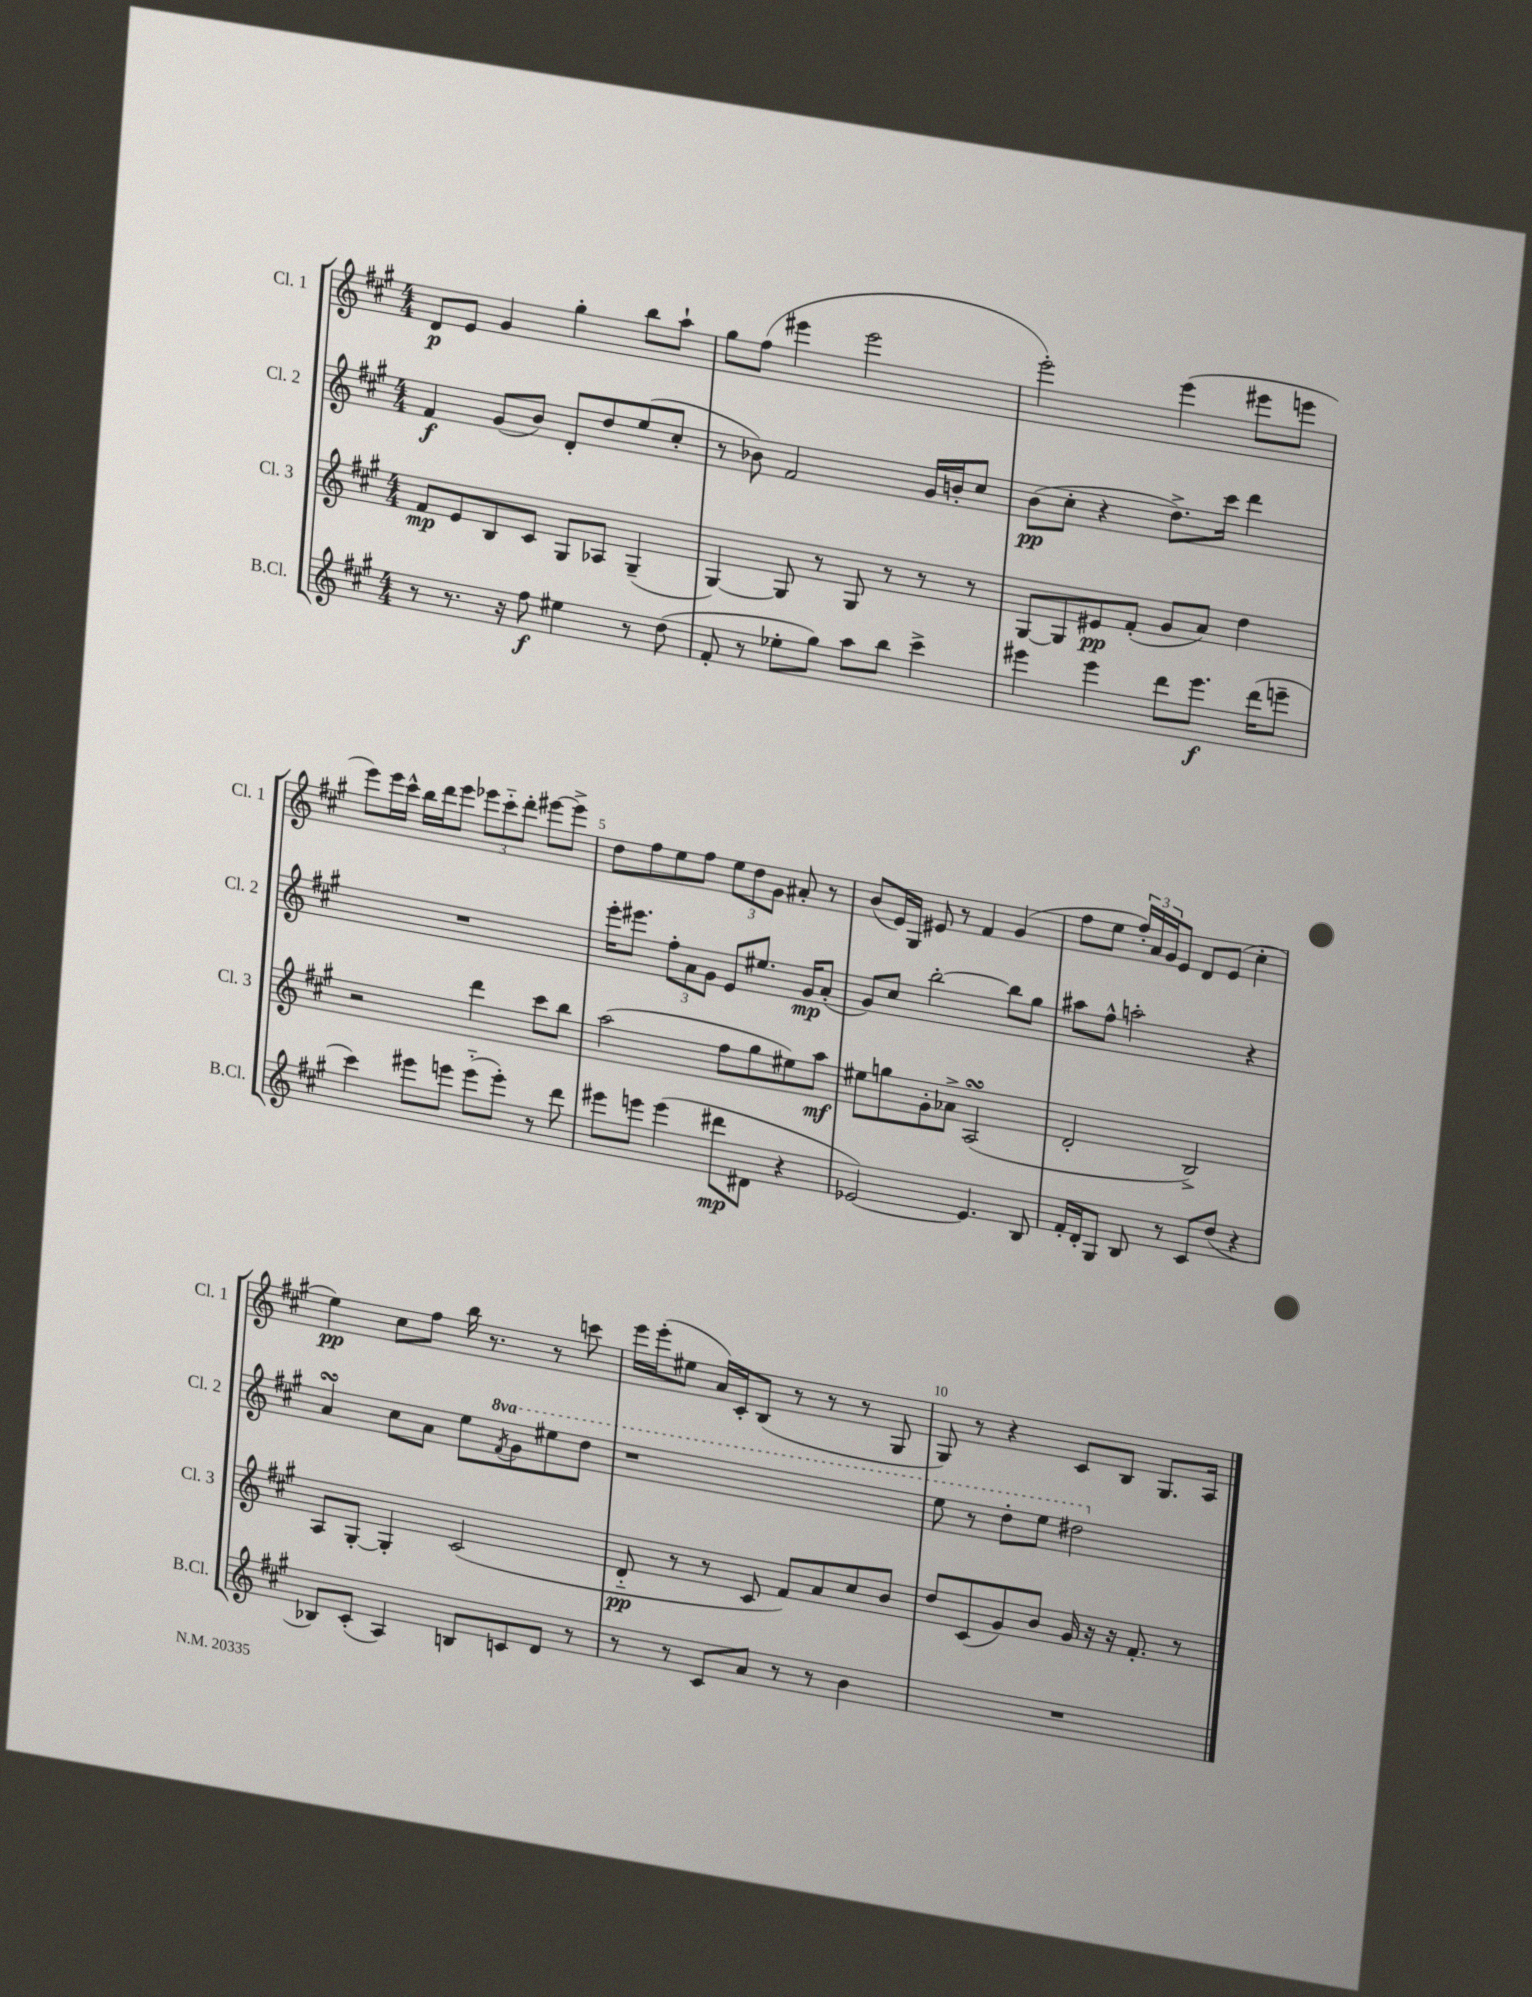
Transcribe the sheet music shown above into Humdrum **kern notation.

**kern	**kern	**kern	**kern
*staff4	*staff3	*staff2	*staff1
*clefG2	*clefG2	*clefG2	*clefG2
*k[f#c#g#]	*k[f#c#g#]	*k[f#c#g#]	*k[f#c#g#]
*M4/4	*M4/4	*M4/4	*M4/4
8r	8f#	4f#	8d
8.r	8e	.	8e
.	8B	(8g#	4g#
16r	.	.	.
8ff#	8c#	8b)	.
4ee#	8G#	8d'	4gg#'
.	8A-	8dd	.
8r	(4G#~	(8ee	8bb
(8dd	.	8cc#'	8aa`
=	=	=	=
8f#'	[4G#)	8r	8gg#
8r	.	8b-)	(8ff#
8ee-'	8G#]	2f#	4eee#
8gg#)	8r	.	.
8aa	8G#	.	2eee#
8bb	8r	.	.
4ccc#^	8r	16g#	.
.	.	16b'	.
.	8r	8cc#	.
=	=	=	=
4eee#	[8G#	(8b	2eee')
.	8G#]	8cc#'	.
4eee#	8e#	4r	.
.	(8f#'	.	.
8ddd	8g#	8.dd^)	(4eee
8.eee#	8a)	.	.
.	.	16ccc#	.
.	4dd	4ddd	8eee#
(16ddd	.	.	.
8eee~	.	.	8eee
=	=	=	=
4ccc#)	2r	1r	8eee)
.	.	.	16eee
.	.	.	16ccc#^^
8eee#	.	.	16bb
.	.	.	16ddd
8eee	.	.	8eee
(8eee'~	4ddd	.	12eee-
.	.	.	12ccc#'~
8eee')	.	.	.
.	.	.	12ddd'
8r	8ccc#	.	[8eee#
8ddd	8bb	.	8eee#^]
=	=	=	=
8eee#	(2aa	16eee'	8dd
.	.	8.eee#	.
8eee	.	.	8ff#
(4eee	.	12ff#'	8ee
.	.	12a	.
.	.	.	8ff#
.	.	12g#	.
8ddd#	8ff#	8e	12ee
.	.	.	12dd
8d#	8gg#	8.ee#	.
.	.	.	12g#
4r	8ee#)	.	8a#'
.	.	16g#	.
.	8aa	(8a'	8r
=	=	=	=
[2e-)	8ee#	8g#)	(8b
.	8gg	8cc#	16e)
.	.	.	16G#
.	8g#'	[2bb'	8e#
.	8a-^	.	8r
4.e-]	(2A	.	4f#
.	.	8bb]	(4g#
8B	.	8gg#	.
=	=	=	=
16f#'	2d'	8aa#	8ff#
16d'	.	.	.
8G#	.	8ff#^^	8ee
8B	.	2aa'	24ff#')
.	.	.	24a
.	.	.	24g#
8r	.	.	8e
8c#	2B^)	.	8d
(8dd	.	.	(8e
4r	.	4r	4cc#'
=	=	=	=
8B-)	8A	4a	4ee)
(8c#'	[8G#'	.	.
4A)	4G#']	8cc#	8cc#
.	.	8a	8ff#
8B	(2c#	8ee	16bb
.	.	.	8.r
.	.	8qff#	.
8c	.	8gg#	.
8d	.	8eee#	8r
8r	.	8ddd	8ccc
=	=	=	=
8r	8d'~	1r	16eee
.	.	.	(16eee'
8r	8r	.	8ee#
8c#	8r	.	16a)
.	.	.	16c#'
8a	8c#	.	(8B
8r	8f#)	.	8r
8r	8a	.	8r
4b	8cc#	.	8r
.	8b	.	8G#
=	=	=	=
1r	8dd	8eee	8G#)
.	(8c#	8r	8r
.	8g#)	8ddd'	4r
.	8b	8eee	.
.	16g#	2ddd#	8c#
.	16r	.	.
.	16r	.	8B
.	8.f#'	.	.
.	.	.	8.G#
.	8r	.	.
.	.	.	16A
==	==	==	==
*-	*-	*-	*-
